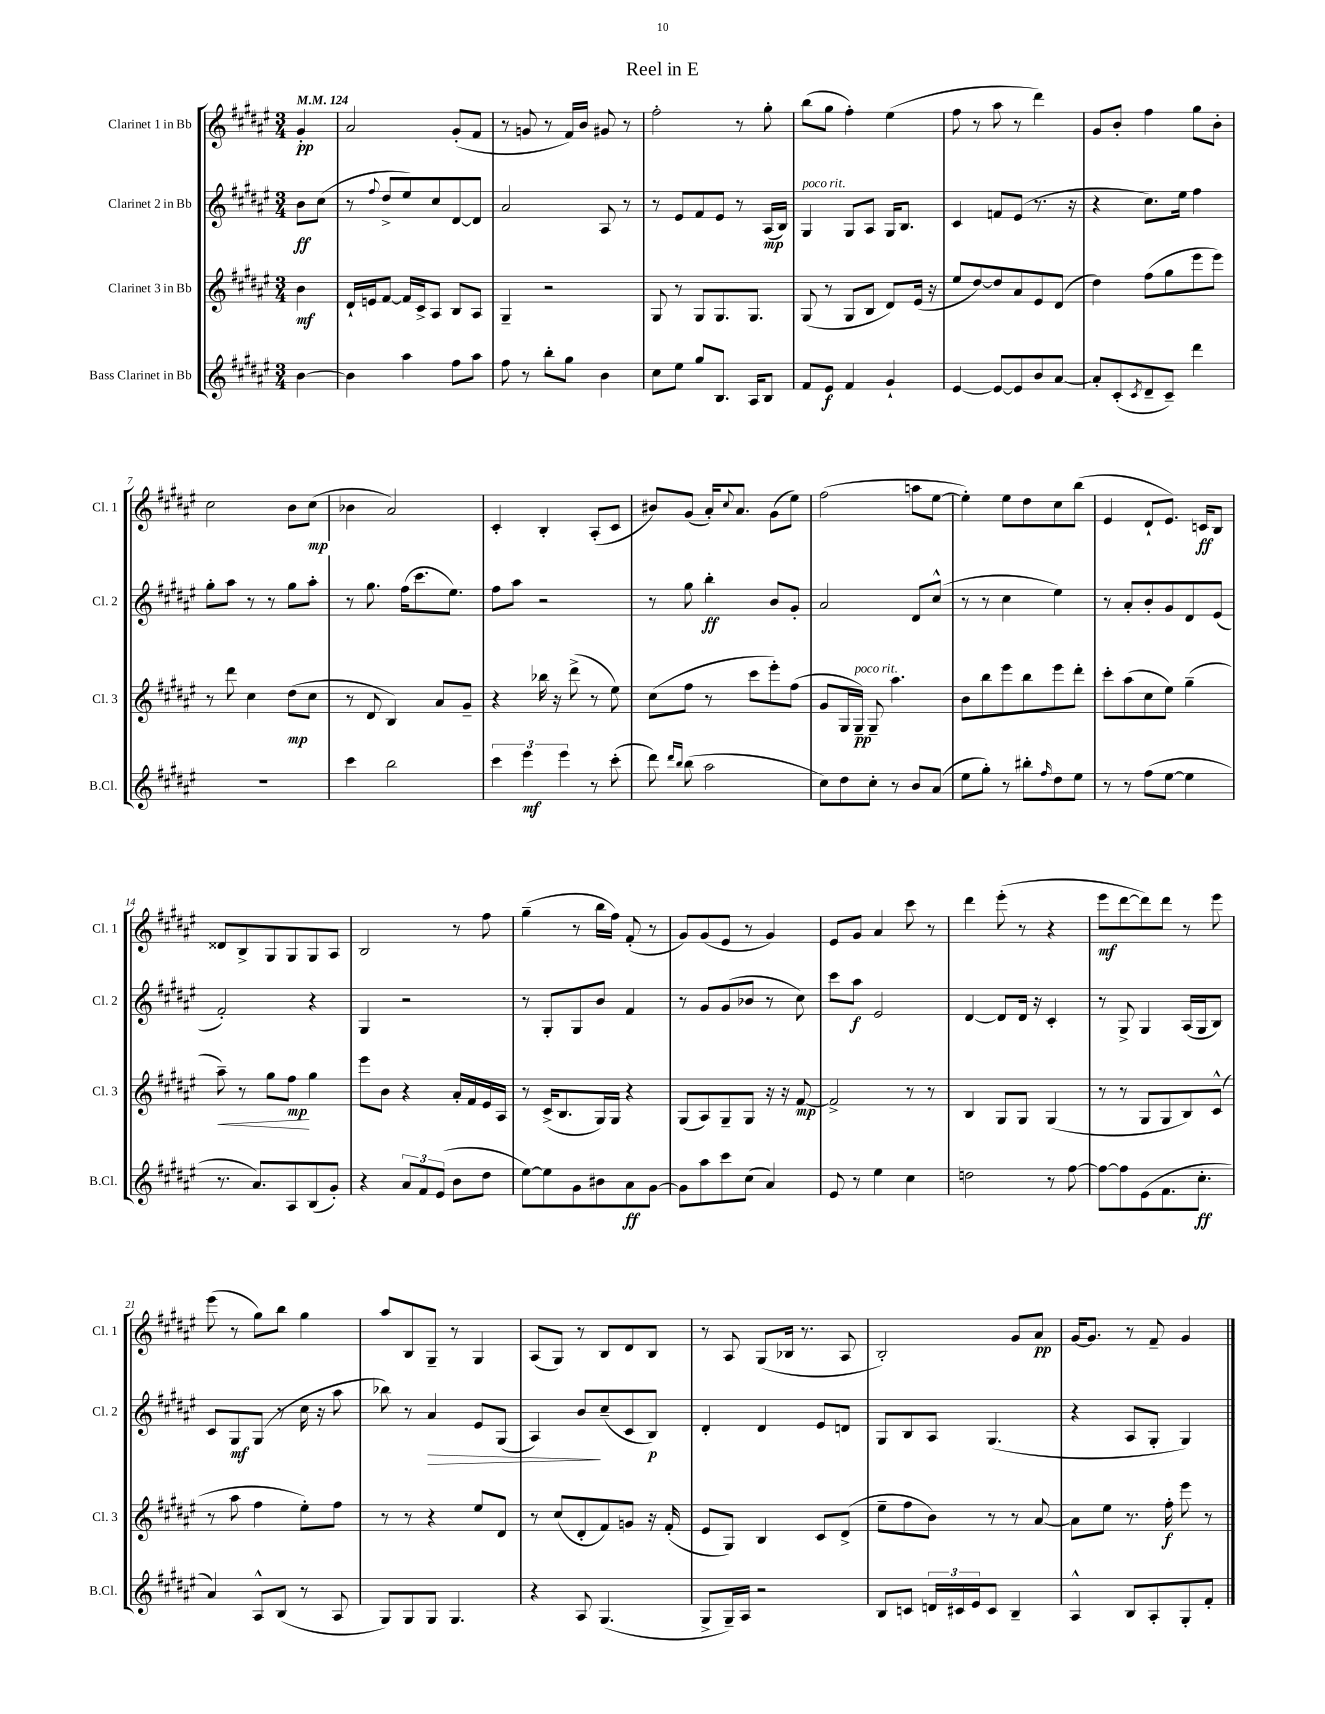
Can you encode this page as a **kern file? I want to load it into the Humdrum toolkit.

**kern	**kern	**kern	**kern
*staff4	*staff3	*staff2	*staff1
*clefG2	*clefG2	*clefG2	*clefG2
*k[f#c#g#d#a#e#]	*k[f#c#g#d#a#e#]	*k[f#c#g#d#a#e#]	*k[f#c#g#d#a#e#]
*M3/4	*M3/4	*M3/4	*M3/4
*MM124	*MM124	*MM124	*MM124
[4b	4b	8b	4g#'
.	.	(8cc#	.
=	=	=	=
4b]	16d#`	8r	2a#
.	16e	.	.
.	.	8qqff#	.
.	[8f#	8dd#^	.
4aa#	16f#]	8ee#)	.
.	16c#^	.	.
.	8A#	8cc#	.
8ff#	8B	[8d#	(8g#'
8aa#	8A#	8d#]	8f#
=	=	=	=
8ff#	4G#~	2a#	8r
8r	.	.	8g
8bb'	2r	.	8r
8gg#	.	.	16f#)
.	.	.	16b
4b	.	8A#	8g#
.	.	8r	8r
=	=	=	=
8cc#	8G#	8r	2ff#'
8ee#	8r	8e#	.
8gg#	8G#	8f#	.
8.B	8.G#	8e#	.
.	.	8r	8r
16A#	8.G#	.	.
8B	.	(16A#	8gg#'
.	.	16B)	.
=	=	=	=
8f#	(8G#	4G#	(8bb
8e#	8r	.	8gg#
4f#	8G#	8G#	4ff#')
.	8B	8A#	.
4g#`	8d#)	16G#	(4ee#
.	.	8.B	.
.	(16e#	.	.
.	16r	.	.
=	=	=	=
[4e#	8ee#	4c#	8ff#
.	[8dd#)	.	8r
8e#_	8dd#]	8f	8aa#
8e#]	8a#	(8e#	8r
8b	8e#	8.r	4ddd#)
[8a#	(8d#	.	.
.	.	16r	.
=	=	=	=
8a#']	4dd#)	4r	8g#
(8c#'	.	.	8b'
8qc#	.	.	.
8d#~	(8ff#	8.cc#)	4ff#
8c#~)	8gg#	.	.
.	.	16ee#	.
4ddd#	8eee#	4ff#	8gg#
.	8eee#)	.	8b'
=	=	=	=
2.r	8r	8gg#'	2cc#
.	8ddd#	8aa#	.
.	4cc#	8r	.
.	.	8r	.
.	(8dd#	8gg#	8b
.	8cc#	8aa#'	(8cc#
=	=	=	=
4ccc#	8r	8r	4b-
.	8d#	8.gg#	.
2bb	4B)	.	2a#)
.	.	(16ff#	.
.	.	8.ccc#	.
.	8a#	.	.
.	.	8.ee#)	.
.	8g#~	.	.
=	=	=	=
6ccc#	4r	8ff#	4c#'
.	.	8aa#	.
6eee#	.	.	.
.	16bb-	2r	4B'
.	16r	.	.
6eee#	.	.	.
.	(8ddd#^	.	.
8r	8r	.	(8A#'
(8ccc#'	8ee#)	.	8c#
=	=	=	=
8ddd#)	(8cc#	8r	8b#)
16qqddd#	.	.	.
16qqbb	.	.	.
(8bb	8ff#	8gg#	(8g#
2aa#	8r	4bb'	16a#')
.	.	.	8qqcc#
.	.	.	8.a#
.	8ccc#	.	.
.	8eee#')	8b	(8g#
.	(8ff#	8g#'	8ee#)
=	=	=	=
8cc#)	8g#	2a#	(2ff#
8dd#	16G#	.	.
.	16G#~)	.	.
8cc#'	8G#~	.	.
8r	4.aa#	.	.
8b	.	8d#	8aa
(8a#	.	(8cc#^^	[8ee#
=	=	=	=
8ee#	8b	8r	4ee#'])
8gg#')	8bb	8r	.
8r	8eee#	4cc#	8ee#
8bb#'	8bb	.	8dd#
16qqff#	.	.	.
8dd#	8eee#	4ee#)	8cc#
8ee#	8ddd#'	.	(8bb
=	=	=	=
8r	8ccc#'	8r	4e#
8r	(8aa#	8a#'	.
(8ff#	8cc#	8b'	8d#`
[8ee#	8ee#)	8g#	8.e#)
4ee#]	(4gg#~	8d#	.
.	.	.	16c
.	.	(8e#	8B
=	=	=	=
8.r	8aa#~)	2f#')	8d##
.	8r	.	8B^
8.a#)	.	.	.
.	8gg#	.	8G#
8A#	8ff#	.	8G#
(8B	4gg#	4r	8G#
8g#')	.	.	8A#
=	=	=	=
4r	8eee#	4G#	2B
.	8b	.	.
12a#	4r	2r	.
12f#	.	.	.
(12e#	.	.	.
8b	16a#'	.	8r
.	16f#	.	.
8dd#	16e#	.	8ff#
.	16A#	.	.
=	=	=	=
[8ee#)	8r	8r	(4gg#~
8ee#]	(16c#^	8G#'	.
.	8.B	.	.
8g#	.	8G#	8r
8b#	16G#)	8b	16bb
.	16G#	.	16ff#)
8a#	4r	4f#	(8f#'
[8g#	.	.	8r
=	=	=	=
8g#]	(8G#	8r	8g#)
8aa#	8A#)	8g#	(8g#
8ccc#	8G#~	(8g#	8e#
(8cc#	8G#	8b-	8r
4a#)	16r	8r	4g#)
.	16r	.	.
.	[8f#	8cc#)	.
=	=	=	=
8e#	2f#^]	8ccc#	8e#
8r	.	8aa#	8g#
4ee#	.	2e#	4a#
4cc#	8r	.	8ccc#
.	8r	.	8r
=	=	=	=
2dd	4B	[4d#	4ddd#
.	8G#	8d#]	(8eee#'
.	8G#	16d#	8r
.	.	16r	.
8r	(4G#	4c#'	4r
[8ff#	.	.	.
=	=	=	=
8ff#_	8r	8r	8eee#
8ff#]	8r	8G#^	[8ddd#
(8e#	8G#	4G#	8ddd#])
8.f#	8G#	.	8ddd#
.	8B)	(16A#	8r
8.cc#'	.	16G#	.
.	(8c#^^	8B)	8eee#
=	=	=	=
4a#)	8r	8c#	(8eee#
.	8aa#	8G#	8r
8A#^^	4ff#	(8G#	8gg#)
(8B	.	8r	8bb
8r	8ee#')	16cc#	4gg#
.	.	16r	.
8A#	8ff#	8aa#	.
=	=	=	=
8G#)	8r	8bb-)	8aa#
8G#	8r	8r	8B
8G#	4r	4a#	8G#~
4.G#	.	.	8r
.	8ee#	8e#	4G#
.	8d#	(8G#	.
=	=	=	=
4r	8r	4A#)	(8A#
.	(8cc#	.	8G#)
8A#	8d#'	8b	8r
(4.G#	8f#)	(8cc#~	8B
.	8g	8c#	8d#
.	16r	8B)	8B
.	(16f#'	.	.
=	=	=	=
8G#^	8e#	4d#'	8r
16G#~)	8G#)	.	8A#
16A#	.	.	.
2r	4B	4d#	(8G#
.	.	.	16B-
.	.	.	8.r
.	8c#	8e#	.
.	(8d#^	8d	8A#
=	=	=	=
8B	8ee#~	8G#	2B')
8c	8ff#	8B	.
24d	8b)	8A#	.
24c#	.	.	.
24e#	.	.	.
8c#	8r	(4.G#	.
4B~	8r	.	8g#
.	[8a#	.	8a#
=	=	=	=
4A#^^	8a#]	4r	[16g#
.	.	.	8.g#]
.	8ee#	.	.
8B	8.r	8A#	8r
8A#'	.	8G#'	8f#~
.	16ff#'	.	.
8G#'	8eee#	4G#)	4g#
8f#'	8r	.	.
==	==	==	==
*-	*-	*-	*-
